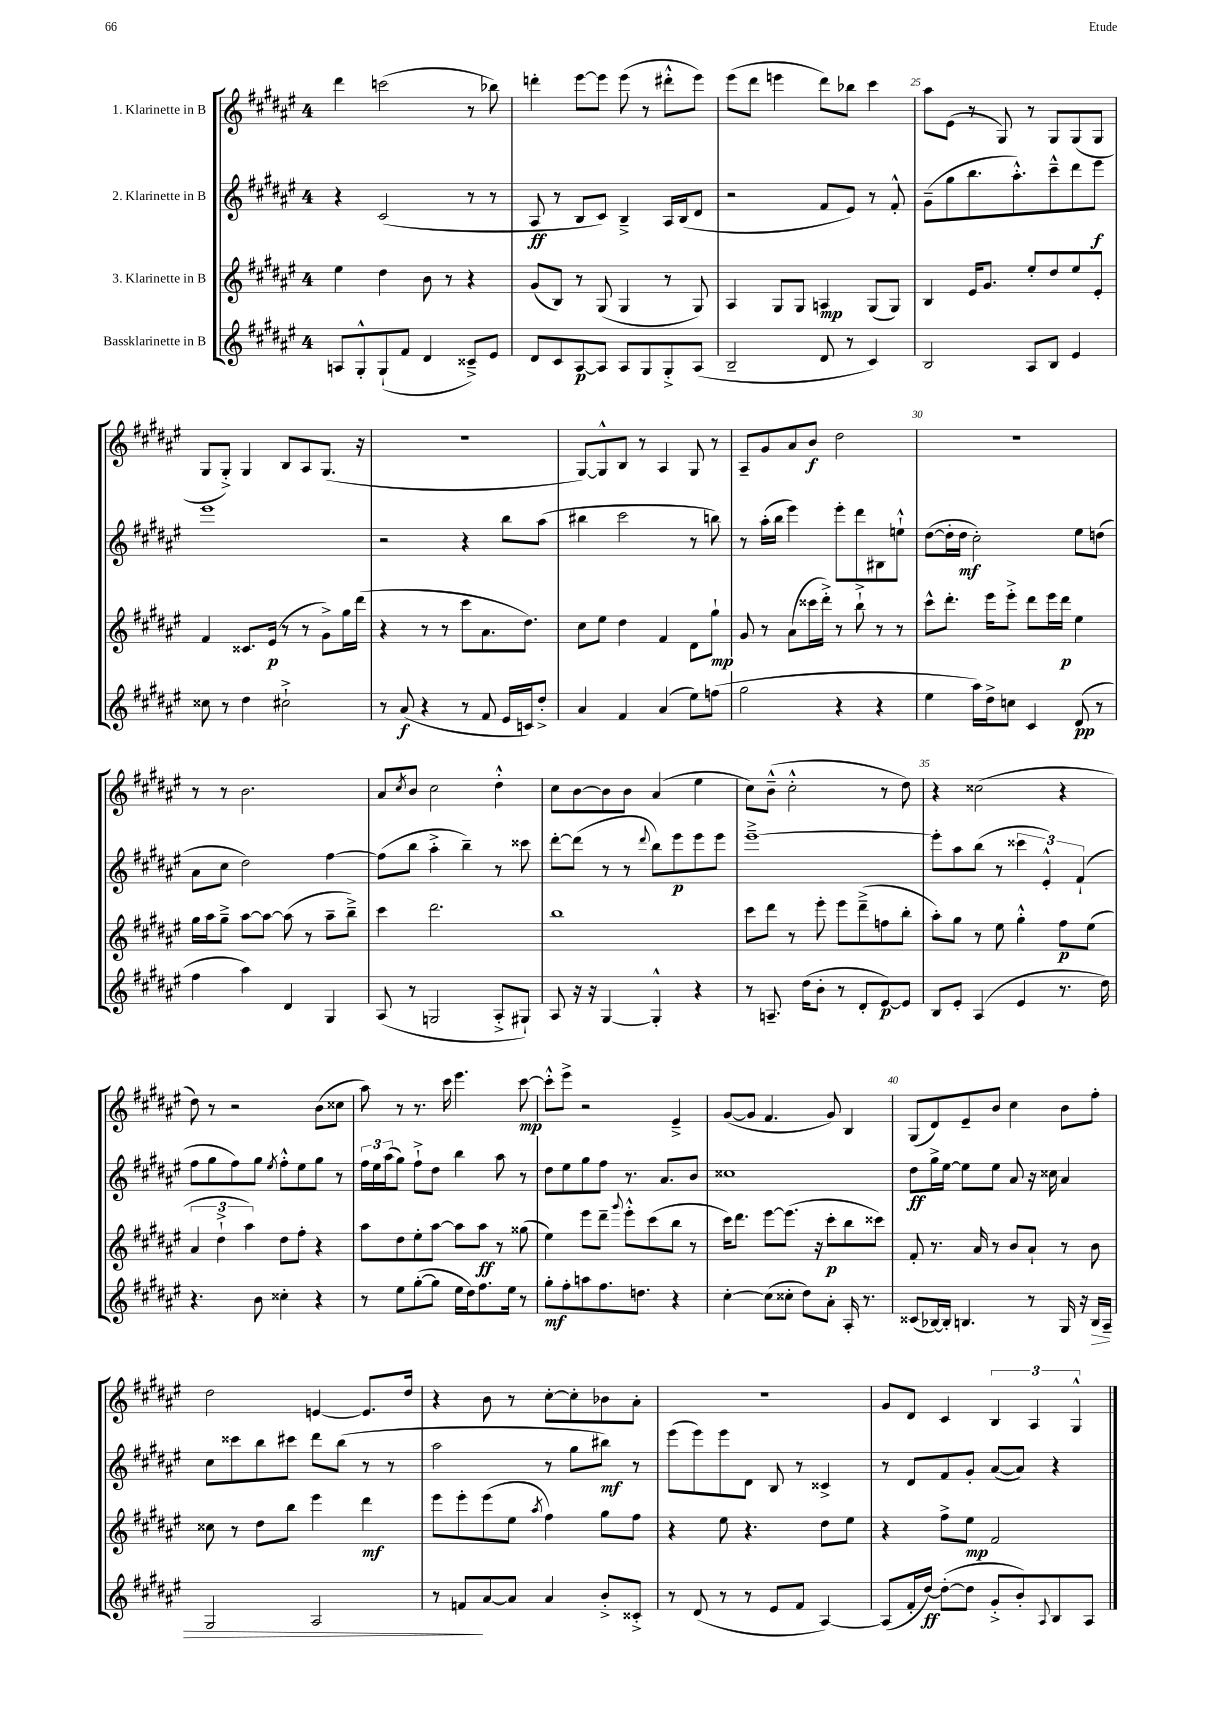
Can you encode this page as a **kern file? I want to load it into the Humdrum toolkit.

**kern	**kern	**kern	**kern
*staff4	*staff3	*staff2	*staff1
*clefG2	*clefG2	*clefG2	*clefG2
*k[f#c#g#d#a#e#]	*k[f#c#g#d#a#e#]	*k[f#c#g#d#a#e#]	*k[f#c#g#d#a#e#]
*M4/4	*M4/4	*M4/4	*M4/4
8A/L	4ee#\	4r	4ddd#\
8G#'^^/	.	.	.
(8G#`/	4dd#\	(2c#/	(2ccc\
8f#/J	.	.	.
4d#/	8b\	.	.
.	8r	.	.
8c##~^/L)	4r	8r	8r
8e#/J	.	8r	8bb-\)
=	=	=	=
8d#/L	(8g#/L	8A#/	4ddd'\
8c#/	8B/J)	8r	.
[8A#/	8r	8B/L	[8eee#\L
8A#/]J	(8G#/	8c#/J)	8eee#\]J
8A#/L	4G#/	4B~^/	(8eee#\
8G#/	.	.	8r
8G#'^/	8r	16A#/LL	8ddd#'^^\L
.	.	(16B/J	.
(8A#/J	8G#/)	8d#/J	8eee#\J)
=	=	=	=
2B~/	4A#/	2r	(8eee#\L
.	.	.	8ddd#\J
.	8G#/L	.	4eee\
.	8G#/J	.	.
8d#/	4A/	8f#/L	8ddd#\L)
8r	.	8e#/J)	8bb-\J
4c#/)	(8G#/L	8r	4ccc#\
.	8G#/J)	8f#'^^/	.
=	=	=	=
2B/	4B/	(8g#~\L	8aa#\L
.	.	8gg#\	(8e#\J
.	16e#/LK	8.bb\	8r
.	8.g#/J	.	.
.	.	.	8G#/)
.	.	8.aa#'^^\)	.
8A#/L	8ee#'/L	.	8r
8B/J	8dd#/	8ccc#~^^\	8G#/L
4e#/	8ee#/	8ddd#\	(8G#/
.	8e#'/J	8eee#\J	8G#/J
=	=	=	=
8cc##\	4f#/	1eee#	8G#/L
8r	.	.	8G#'^/J)
4dd#\	8.c##/L	.	4G#/
.	(16e#/Jk	.	.
2cc#`^\	8r	.	8B/L
.	8r	.	8A#/
.	8g#^\L)	.	(8.G#/J
.	16gg#\L	.	.
.	(16ddd#\JJ	.	16r
=	=	=	=
8r	4r	2r	1r
(8a#/	.	.	.
4r	8r	.	.
.	8r	.	.
8r	8ccc#\L	4r	.
8f#/	8.a#\	.	.
16e#/LL	.	8bb\L	.
16c/J)	8.dd#\J)	.	.
8dd#'^/J	.	(8aa#\J	.
=	=	=	=
4a#/	8cc#\L	4bb#\	[8G#/L)
.	8ee#\J	.	8G#^^/]
4f#/	4dd#\	2ccc#\	8B/J
.	.	.	8r
(4a#/	4f#/	.	4A#/
8ee#\L)	8d#\L	8r	8G#/
(8ff\J	8gg#`\J	8bb\)	8r
=	=	=	=
2gg#\	8g#/	8r	8A#~/L
.	8r	(16aa#'\LL	8g#/
.	.	16bb\JJ	.
.	(8a#\L	4eee#\)	8a#/
.	16ccc##\L	.	8b/J
.	16ddd#'^\JJ)	.	.
4r	8r	8eee#'\L	2dd#\
.	8bb`^\	8ddd#\	.
4r	8r	8B#\	.
.	8r	8ee`^^\J	.
=	=	=	=
4ee#\	8ccc#^^\L	([8dd#\L	1r
.	8.ddd#'\J	16dd#'\]L	.
.	.	16dd#\JJ	.
16aa#\LL)	.	2cc#'\)	.
16dd#^\J	16eee#\LK	.	.
8cc\J	8eee#'^\J	.	.
4c#/	8ddd#\L	.	.
.	16eee#\L	.	.
.	16ddd#\JJ	.	.
(8d#/	4ee#\	8ee#\L	.
8r	.	(8dd\J	.
=	=	=	=
4ff#\	16gg#\LL	8a#\L	8r
.	16aa#\J	.	.
.	8gg#~^\J	8cc#\J	8r
4aa#\)	[8aa#\L	2dd#\)	2.b\
.	8aa#\_J	.	.
4d#/	(8aa#\]	.	.
.	8r	.	.
4G#/	8aa#~\L	[4ff#\	.
.	8bb~^\J)	.	.
=	=	=	=
(8A#/	4ccc#\	(8ff#\]L	8a#/L
.	.	.	8qcc#/
8r	.	8bb\J	8b/J
2G/	2.ddd#\	4aa#'^\	2cc#\
.	.	4bb~\)	.
8A#'^/L	.	8r	4dd#'^^\
8G#`/J)	.	8ccc##\	.
=	=	=	=
8A#/	1bb	[8ddd#'\L	8cc#\L
16r	.	(8ddd#\]J	[8b\
16r	.	.	.
[4G#/	.	8r	8b\]
.	.	8r	8b\J
.	.	8qqddd#/	.
4G#'^^/]	.	8bb\L)	(4a#/
.	.	8eee#\	.
4r	.	8eee#\	4ee#\
.	.	8eee#\J	.
=	=	=	=
8r	8ccc#\L	[1eee#~^	8cc#\L)
8.A~/	8ddd#\J	.	(8b~^^\J
.	8r	.	2cc#'^^\
(16dd#\LK	.	.	.
8b'\J	8eee#'\	.	.
8r	8eee#\L	.	.
8d#'/L	(8ddd#~^\	.	.
[8e#/)	8ff\	.	8r
8e#/]J	8bb'\J	.	8dd#\)
=	=	=	=
8B/L	8aa#'\L)	8eee#'\]L	4r
8e#'/J	8gg#\J	8aa#\	.
(4A#/	8r	(8bb\J	(2cc##\
.	8ee#\	8r	.
4e#/	4gg#'^^\	6ccc##\	.
.	.	6e#'^^/)	.
8.r	8ff#\L	.	4r
.	.	(6f#`/	.
.	(8ee#\J	.	.
16dd#\)	.	.	.
=	=	=	=
4.r	6a#/	8ff#\L	8dd#\)
.	.	8gg#\	8r
.	6dd#`^\	.	.
.	.	8ff#\)	2r
.	6aa#\)	.	.
8b\	.	8gg#\J	.
.	.	8qee#/	.
4cc##'\	8dd#\L	8ff#'^^\L	.
.	8ff#'\J	8ee#\	.
4r	4r	8gg#\J	(8b\L
.	.	8r	8cc##\J
=	=	=	=
8r	8aa#\L	24ff#\LL	8aa#\)
.	.	24ee#\	.
.	.	(24aa#\J	.
8ee#\L	8dd#\	8gg#\J)	8r
([8gg#'\	8ee#'\	8ff#`^\L	8.r
8gg#\]J	[8aa#\J	8dd#\J	.
.	.	.	16ccc#\
16ee#\LL	8aa#\]L	4bb\	4.eee#\
16dd#\J)	.	.	.
8.ff#\	8aa#\J	.	.
.	8r	8aa#\	.
16ee#\Jk	.	.	.
8r	(8gg##\	8r	[8ccc#\
=	=	=	=
8gg#'\L	4ee#\)	8dd#\L	8ccc#'^^\]L
8ff#'\	.	8ee#\	8eee#^\J
8aa\	8eee#\L	8gg#\	2r
8.ff#\	8ddd#~\J	8ff#\J	.
.	8qqggg#/	.	.
.	8eee#'^^\L	8.r	.
8.dd\J	.	.	.
.	(8ccc#\	.	.
.	.	8.a#/L	.
4r	8bb\J	.	4e#~^/
.	8r	8b/J	.
=	=	=	=
[4cc#'\	16ccc#\LK)	1cc##	([8g#/L
.	8.ddd#\J	.	.
.	.	.	8g#/]J
(8cc#\]L	[8eee#\L	.	4.f#/
8cc##'\J	(8.eee#\]J	.	.
8dd#\L)	.	.	.
.	16r	.	.
8a#'\J	8ccc#'\L	.	8g#/)
16A#'/	8bb\	.	4B/
8.r	.	.	.
.	8ccc##\J)	.	.
=	=	=	=
(8c##/L	8f#'/	8dd#\L	(8G#/L
[16B-/L)	8.r	16gg#^\L	8d#/)
16B-'/]JJ	.	[16ee#\JJ	.
4.B/	.	8ee#\]L	8e#~/
.	16a#/	.	.
.	8r	8ee#\J	8b/J
.	8b/L	8a#/	4cc#\
8r	8a#`/J	16r	.
.	.	16cc##\	.
16G#/	8r	4a#/	8b\L
16r	.	.	.
16B/LL	8b\	.	8ff#'\J
16A#~/JJ	.	.	.
=	=	=	=
2G#/	8cc##\	8cc#\L	2dd#\
.	8r	8ccc##\	.
.	8dd#\L	8bb\	.
.	8bb\J	8ccc#\J	.
2A#/	4eee#\	8ddd#\L	[4e/
.	.	(8bb\J	.
.	4ddd#\	8r	8.e/]L
.	.	8r	.
.	.	.	16dd#/Jk
=	=	=	=
8r	8eee#\L	2aa#\	4r
8f/L	8eee#'\	.	.
[8a#/	(8eee#\	.	8b\
8a#/]J	8ee#\J	.	8r
.	8qaa#/	.	.
4a#/	4ff#\)	8r	[8cc#'\L
.	.	8gg#\L	8cc#'\]
8b'^/L	8gg#\L	8bb#\J)	8b-\
8c##'^/J	8ff#\J	8r	8a#'\J
=	=	=	=
8r	4r	(8eee#\L	1r
(8d#/	.	8eee#\)	.
8r	8ee#\	8eee#\	.
8r	4.r	8d#\J	.
8e#/L	.	8B/	.
8f#/J	.	8r	.
[4A#/)	8dd#\L	4c##^/	.
.	8ee#\J	.	.
=	=	=	=
(8A#/]L	4r	8r	8g#/L
16f#'/L	.	8d#/L	8d#/J
[16dd#/JJ)	.	.	.
(8dd#'\_L	8ff#^\L	8f#/	4c#/
8dd#\]J	8ee#\J	8g#'/J	.
8g#'^/L	2f#/	([8a#/L	6B/
8b'/)	.	8a#/]J)	.
.	.	.	6A#/
8qqA#/	.	.	.
8B/	.	4r	.
.	.	.	6G#^^/
8A#/J	.	.	.
==	==	==	==
*-	*-	*-	*-
